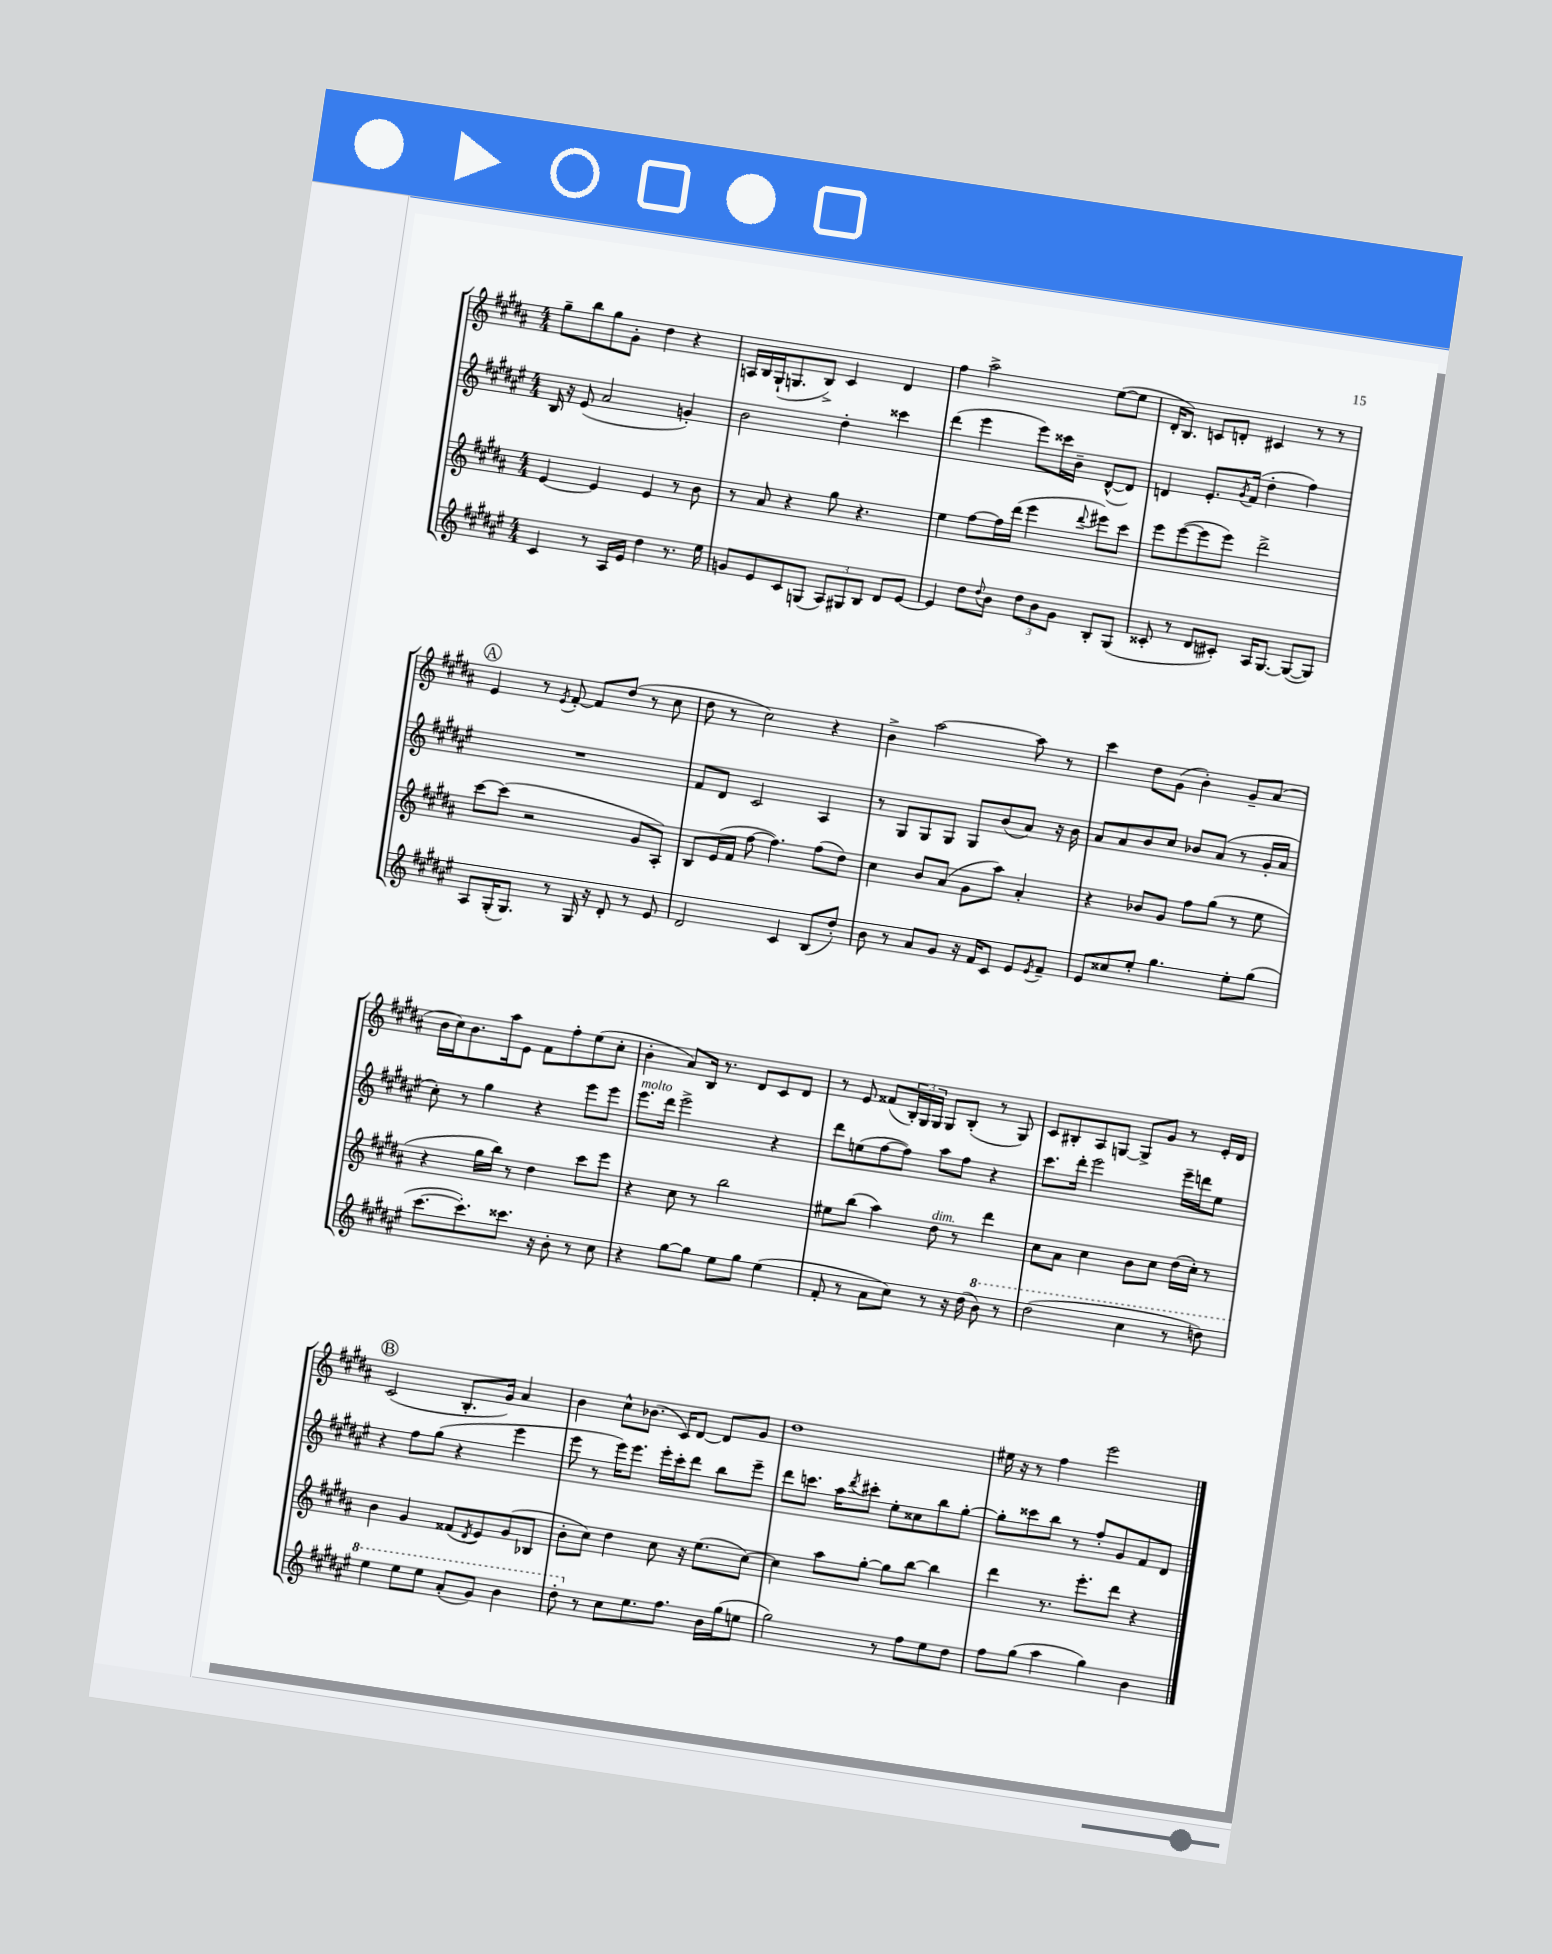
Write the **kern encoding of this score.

**kern	**kern	**kern	**kern
*part4	*part3	*part2	*part1
*staff4	*staff3	*staff2	*staff1
*clefG2	*clefG2	*clefG2	*clefG2
*k[f#c#g#d#a#e#]	*k[f#c#g#d#a#]	*k[f#c#g#d#a#e#]	*k[f#c#g#d#a#]
*M4/4	*M4/4	*M4/4	*M4/4
=1	=1	=1	=1
4c#/	[4e/	16B/	8gg#~\L
.	.	16r	.
.	.	(8e#/	8bb\
8r	4e/]	2a#/	8gg#\
16A#/LL	.	.	8g#'\J
16e#/JJ	.	.	.
4dd#\	4e/	.	4dd#\
8.r	8r	4gn'/)	4r
.	8b\	.	.
16ee#\	.	.	.
=2	=2	=2	=2
8gn/L	8r	2b\	16An/LL
.	.	.	16B/
8e#/	8a#/	.	(16G#`/J
.	.	.	8.Gn/
8c#/	4r	.	.
(8Gn/J	.	.	8B^/J)
12A#/L)	8gg#\	4dd#'\	4c#/
12G#X/	.	.	.
.	4.r	.	.
12B/J	.	.	.
8d#/L	.	4ccc##X\	4d#/
[8e#/J	.	.	.
=3	=3	=3	=3
4e#/]	4ee\	(4ddd#\	4ff#\
8dd#\L	[8ff#\L	4eee#\	2aa#^\
8qqdd#/	.	.	.
8b\J	16ff#\L]	.	.
.	(16ddd#\JJ	.	.
12dd#\L	4eee\	8eee#\L)	.
12b\	.	.	.
.	.	16ccc##X\L	.
12g#\J	.	.	.
.	.	16b~\JJ	.
.	8qqddd#/	.	.
8B'/L	8eee#X\L)	([8d#^^/L	([8ee\L
(8G#/J	8ccc#\J	8d#/J])	8ee\J]
=4	=4	=4	=4
8c##X'/	8eee\L	4dn/	16d#'/KL
.	.	.	8.B/J)
8r	([8eee\	.	.
8d#/L	8eee\]	8.e#'/L	8cn/L
8c#X'/J)	8eee\J)	.	8dn'/J
.	.	8qg#/	.
.	.	(16f#/Jk	.
16A#/KL	2ddd#^\	4dd#'\	4c#X/
[8.G#/J	.	.	.
(8G#/L_	.	4ff#\)	8r
8G#/J])	.	.	8r
!!LO:LB:g=z
!!LO:REH:place=s1:t=A
=5	=5	=5	=5
8A#/L	[8ccc#\L	1r	4e/
(16G#'/K	(8ccc#\J]	.	.
8.G#/J)	.	.	.
.	2r	.	8r
.	.	.	8qe/
8r	.	.	[8f#'/
16G#/	.	.	8f#/L]
16r	.	.	.
8d#'/	.	.	(8dd#/J
8r	8g#/L	.	8r
8e#/	8A#'/J)	.	8cc#\
=6	=6	=6	=6
2d#/	8B/L	8f#/L	8dd#\
.	(16e/L	8d#/J	8r
.	16f#/JJ	.	.
.	[8ff#\	2c#/	2cc#\)
.	4.ff#\])	.	.
4c#/	.	.	.
(8B/L	(8ff#\L	4A#/	4r
8dd#'/J)	8dd#\J)	.	.
=7	=7	=7	=7
8b\	4cc#\	8r	4b^\
8r	.	8G#/L	.
8a#/L	8b/L	8G#/	[2aa#\
8g#/J	(8a#/J	8G#/J	.
16r	8g#\L	8G#/L	.
16f#/KL	.	.	.
8c#/J	8aa#\J)	(8b/	.
8e#/L	4a#'/	8a#/J)	8aa#\]
8qe#/	.	.	.
8f#~/J	.	16r	8r
.	.	16b\	.
=8	=8	=8	=8
8e#/L	4r	8a#/L	4ccc#\
8cc##X/	.	8a#/	.
8ee#'/J	8b-X/L	8b/	8dd#\L
4.gg#\	8g#/J	8cc#/J	(8g#\J
.	8ff#\L	8b-X/L	4b'\)
.	(8gg#\J	(8a#/J	.
8ee#'\L	8r	8r	8g#~/L
(8gg#\J	8ee\	16g#'/LL	(8a#/J
.	.	16a#/JJ	.
!!LO:LB:g=z
=9	=9	=9	=9
[8.ccc#\L	4r	8cc#'\)	16b\LL
.	.	.	16cc#\J)
.	.	8r	8.b\
8.ccc#'\])	.	.	.
.	16gg#\LL	4gg#\	.
.	16bb\JJ)	.	16aa#\k
8.ccc##X\J	8r	.	8e\J
.	4dd#\	4r	8f#\L
16r	.	.	.
8b'\	.	.	8ff#'\
8r	8ccc#\L	8eee#\L	(8ee\
8cc#\	8eee\J	8eee#\J	8cc#'\J
=10	=10	=10	=10
!	!	!LO:TX:a:i:t=molto	!
4r	4r	8.eee#\L	4b'\
.	.	16ddd#\Jk	.
[8gg#\L	8cc#\	2eee#^\	8a#/L)
8gg#\J]	8r	.	16B/Jk
.	.	.	8.r
8ee#\L	2bb\	.	.
8gg#\J	.	.	8d#/L
(4ee#\	.	4r	8c#/
.	.	.	8d#/J
=11	=11	=11	=11
8f#'/	8ee#X\L	8ddd#\L	8r
8r	(8bb\J	(8een\	8e/
8a#\L	4aa#\)	[8ff#\	(8f##X/L
8cc#\J)	.	8ff#\J])	24B'/L)
.	.	.	24G#/
.	.	.	24G#/JJ
!	!LO:TX:a:i:t=dim.	!	!
8r	8dd#\	8aa#\L	8G#/L
16r	8r	8ff#\J	(8B'/J
(16dd#\	.	.	.
*8va	*	*	*
8bb\)	4ddd#\	4r	8r
8r	.	.	8G#/)
=12	=12	=12	=12
(2ddd#\	8cc#\L	8.ccc#\L	8c#/L
.	8a#\J	.	8B#X'/
.	.	16ddd#'\Jk	.
.	4cc#\	2eee#\	8A#/
.	.	.	[8Gn/J
4ccc#\	8b\L	.	8G^/L]
.	8cc#\J	.	8g#/J
8r	(16dd#\LL	16eee#~\LL	8r
.	16cc#'\JJ)	16dddn\J	.
8dddn\)	8r	8ee#\J	16e'/LL
.	.	.	16d#/JJ
!!LO:LB:g=z
!!LO:REH:place=s1:t=B
=13	=13	=13	=13
4eee#\	4b\	4r	(2c#/
8eee#\L	4g#/	8ff#\L	.
8eee#\J	.	(8gg#\J	.
(8aa#'/L	(8f##X/L	4r	8.B'/L
.	8qd#/	.	.
8gg#/J)	8e/)	.	.
.	.	.	16g#/Jk)
4bb\	(8g#/	4eee#\	4a#/
.	8B-X/J	.	.
=14	=14	=14	=14
8ddd#'\	8b'\L	8eee#\	4b\
*X8va	*	*	*
8r	8cc#\J)	8r	.
8cc#\L	4dd#\	16eee#\KL)	8cc#^^\L
.	.	8.eee#\J	.
8.ee#\	.	.	(8.b-X\J
.	8cc#\	16eee#'\LL	.
8.ff#\J	.	16ccc#'\J	16c#/KL)
.	16r	8ddd#\J	[8d#/J
.	(8.ee\L	.	.
16b\LL	.	8bb\L	8d#/L]
(16gg#\J	.	.	.
8een\J	[8cc#\J)	8eee#~\J	8g#/J
=15	=15	=15	=15
2gg#\)	4cc#\]	8ddd#\L	1dd#
.	.	8.cccn\J	.
.	8aa#\L	.	.
.	.	16aa#\KL	.
.	.	8qddd#/	.
.	[8gg#'\J	8ccc#X'\J	.
8r	8gg#\L]	8ee#'\L	.
8ff#\L	[8bb\J	8cc##X\	.
8ee#\	4bb\]	8bb\	.
8dd#\J	.	[8gg#'\J	.
=16	=16	=16	=16
8ff#\L	4ddd#\	8gg#'\L]	16ee#X\
.	.	.	16r
(8gg#\J	.	8ccc##X\	8r
4aa#\	8.r	8bb\J	4ff#\
.	.	8r	.
.	8.eee'\L	.	.
4gg#\)	.	8ff#'/L	2eee\
.	8ddd#\J	8g#/	.
4b\	4r	8f#/	.
.	.	8d#/J	.
==	==	==	==
*-	*-	*-	*-
